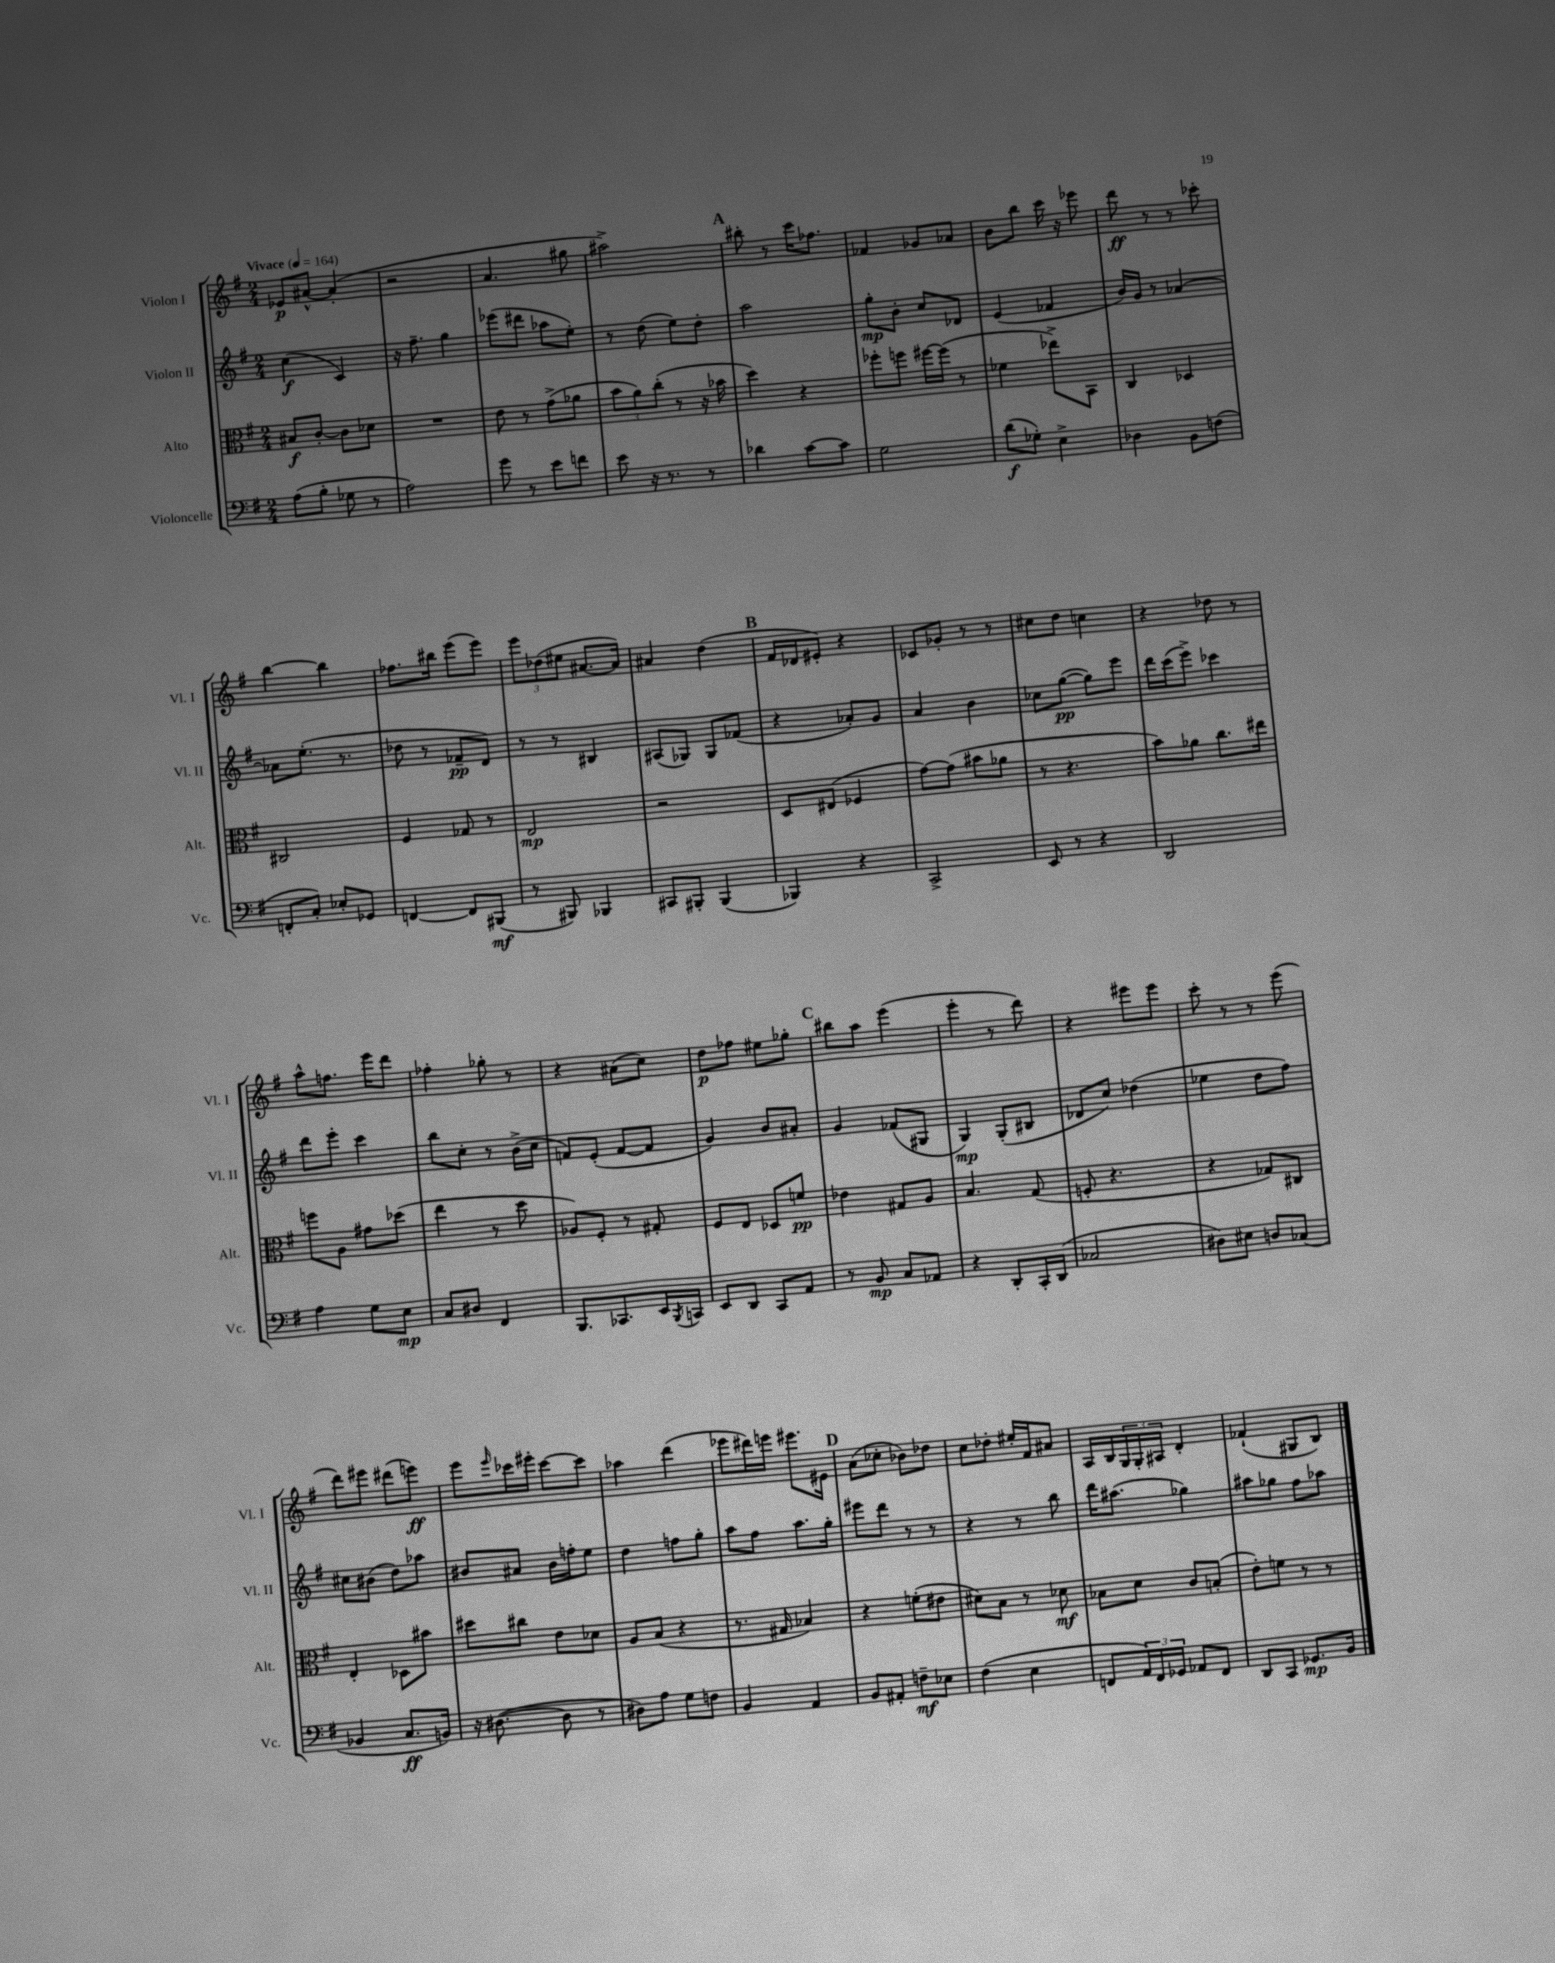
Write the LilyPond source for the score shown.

<<
\new StaffGroup <<
\new Staff = "s0" \with { instrumentName = "Violon I" shortInstrumentName = "Vl. I" } {
    \clef treble \key g \major \numericTimeSignature \time 2/4 \tempo "Vivace" 4 = 164
    ees'8\p ais'8~-^ ais'4-.( |
    r2 |
    a'4. gis''8 |
    ais''2->) |
    \mark \markup { \bold "A" } bis''8-. r8 c'''16 fes''8. |
    fes'4 ges'8 aes'8 |
    b'8 b''8 c'''16 r16 ees'''8 |
    d'''8\ff r8 r8 ces'''8-. |
    b''4~ b''4 |
    fes''8. bis''16 e'''8( e'''8) |
    \tuplet 3/2 { e'''8 des''8( eis''8 } ais'8.~ ais'16) |
    ais'4 d''4( |
    \mark \markup { \bold "B" } fis'16 des'16 eis'8-.) r4 |
    ces'8 ges'8-. r8 r8 |
    cis''8 d''8 c''4 |
    r4 des''8 r8 |
    a''8-^ f''8. e'''16 d'''8 |
    fes''4-. ges''8-. r8 |
    r4 ais'8( c''8) |
    d''8\p fes''8 eis''8 ges''8-. |
    \mark \markup { \bold "C" } bis''8 a''8 e'''4( |
    e'''4-. r8 d'''8) |
    r4 eis'''8 eis'''8 |
    c'''8-. r8 r8 e'''8( |
    d'''8) eis'''8 dis'''8( e'''8\ff) |
    e'''8 \grace { e'''16 } ces'''16 eis'''16-. ces'''8~ ces'''8 |
    aes''4 d'''4( |
    ees'''8 dis'''16) e'''16 eis'''8. eis'16 |
    \mark \markup { \bold "D" } a'8( ces''8-. bes'8) des''8 |
    c''8 des''8-. eis''16-. fis'16 ais'8 |
    a16 b16 \tuplet 3/2 { g16 g16-. ais16 } d'4-. |
    fes'4-!( gis8 b8) \bar "|." |
}
\new Staff = "s1" \with { instrumentName = "Violon II" shortInstrumentName = "Vl. II" } {
    \clef treble \key g \major \numericTimeSignature \time 2/4
    c''4\f( c'4) |
    r16 fis''8.-- g''4 |
    ees'''8( dis'''8 aes''8 e''8-.) |
    r8 d''8( e''8) d''8-. |
    \mark \markup { \bold "A" } a''2 |
    g''8-.\mp b'8-. c''8 des'8 |
    e'4( fes'4 |
    b'16) g'16 r8 aes'4~ |
    aes'8 e''8.-.( r8. |
    des''8 r8 fes'8--\pp d'8) |
    r8 r8 bis4 |
    ais8( ges8) ges8 fes'8( |
    \mark \markup { \bold "B" } r4 aes'8-.) g'8 |
    a'4 b'4 |
    ces''8 g''8~\pp( g''8) e'''8 |
    d'''16 c'''16( e'''8->) ces'''4 |
    d'''8 e'''8-. c'''4 |
    b''8 c''8-. r8 b'16->( c''16 |
    f'8) e'8-.( f'8~ f'8 |
    g'4) b'8 ais'8-. |
    \mark \markup { \bold "C" } g'4 fes'8( gis8 |
    g4\mp) g8-.( bis8 |
    des'8 c''8) des''4( |
    ees''4 d''8 fis''8) |
    cis''8 bis'8( d''8) aes''8 |
    bis'8 ais'8 bis'16 f''16-. e''8 |
    d''4 f''8 g''8-. |
    a''8 fis''8 a''8. g''16-. |
    \mark \markup { \bold "D" } eis'''8 d'''8 r8 r8 |
    r4 r8 b''8 |
    d'''16 ais''8.( ges''4) |
    ais''8 ges''8 fis''8 aes''8 \bar "|." |
}
\new Staff = "s2" \with { instrumentName = "Alto" shortInstrumentName = "Alt." } {
    \clef alto \key g \major \numericTimeSignature \time 2/4
    bis8\f c'8~-. c'8 des'8 |
    R2 |
    e'8 r8 g'8->( aes'8 |
    \tuplet 3/2 { b'8 a'8) c''8-.( } r8 r16 bes'16 |
    \mark \markup { \bold "A" } d''4) r4 |
    fes''8-. f''8 fis''16~ fis''16( r8 |
    fes'4 ees''8->) b,8 |
    c4 des4 |
    cis2 |
    fis4 ges8 r8 |
    e2\mp |
    r2 |
    \mark \markup { \bold "B" } d8 eis8( fes4 |
    g'8~) g'8( bis'8 aes'8 |
    r8 r4. |
    b'8) aes'8 c''8. eis''16 |
    f''8 a8 gis'8 des''8( |
    e''4 r8 d''8 |
    aes8) fis8-. r8 gis8-. |
    fis8 e8 des8 f'8\pp |
    \mark \markup { \bold "C" } ees'4 gis8 a8 |
    b4. g8( |
    f8-. r4. |
    r4 ges8) cis8 |
    e4-. des8 bis'8 |
    dis''8 cis''8 e'8 des'8 |
    a8 b8( r4 |
    r8. gis16 bes4) |
    \mark \markup { \bold "D" } r4 f'8-.( eis'8 |
    dis'8) b8 r8 des'8\mf |
    bes8 d'8 c'8 b8-.( |
    e'8-.) f'8 r8 r8 \bar "|." |
}
\new Staff = "s3" \with { instrumentName = "Violoncelle" shortInstrumentName = "Vc." } {
    \clef bass \key g \major \numericTimeSignature \time 2/4
    a8( b8-. ges8 r8 |
    a2) |
    g'8 r8 e'8 f'8 |
    e'8 r16 r8. r8 |
    \mark \markup { \bold "A" } des'4 c'8~ c'8 |
    g2 |
    d'8\f( ges8-.) e4-> |
    des4 b,8 f8( |
    f,8-. c8-.) ees8-. ges,8 |
    f,4~ f,8 bis,,8\mf( |
    r8 bis,,8) bes,,4 |
    cis,8 bis,,8-. bis,,4( |
    \mark \markup { \bold "B" } bes,,4) r4 |
    c,2-> |
    e,8 r8 r4 |
    d,2 |
    a4 g8 e8\mp |
    c8 dis8 fis,4 |
    b,,8. ces,8. e,16 \acciaccatura { b,,8 } c,16 |
    e,8 d,8 c,8 a,8 |
    \mark \markup { \bold "C" } r8 b,8\mp c8 aes,8 |
    r4 d,8-. c,16-. d,16( |
    ces2 |
    dis8) eis8 d8 ces8( |
    bes,4 c8.\ff b,16) |
    r16 dis8.~( dis8 r8 |
    dis8) a8 g8 f8 |
    b,4 a,4 |
    \mark \markup { \bold "D" } b,8 ais,8-. f8--\mf ees8 |
    fis4( e4 |
    f,8 \tuplet 3/2 { a,16) f,16 ges,16 } aes,8 f,8 |
    d,8 c,8 ges,8.\mp b,16 \bar "|." |
}
>>
>>
\layout { \context { \Score \remove "Bar_number_engraver" } }
